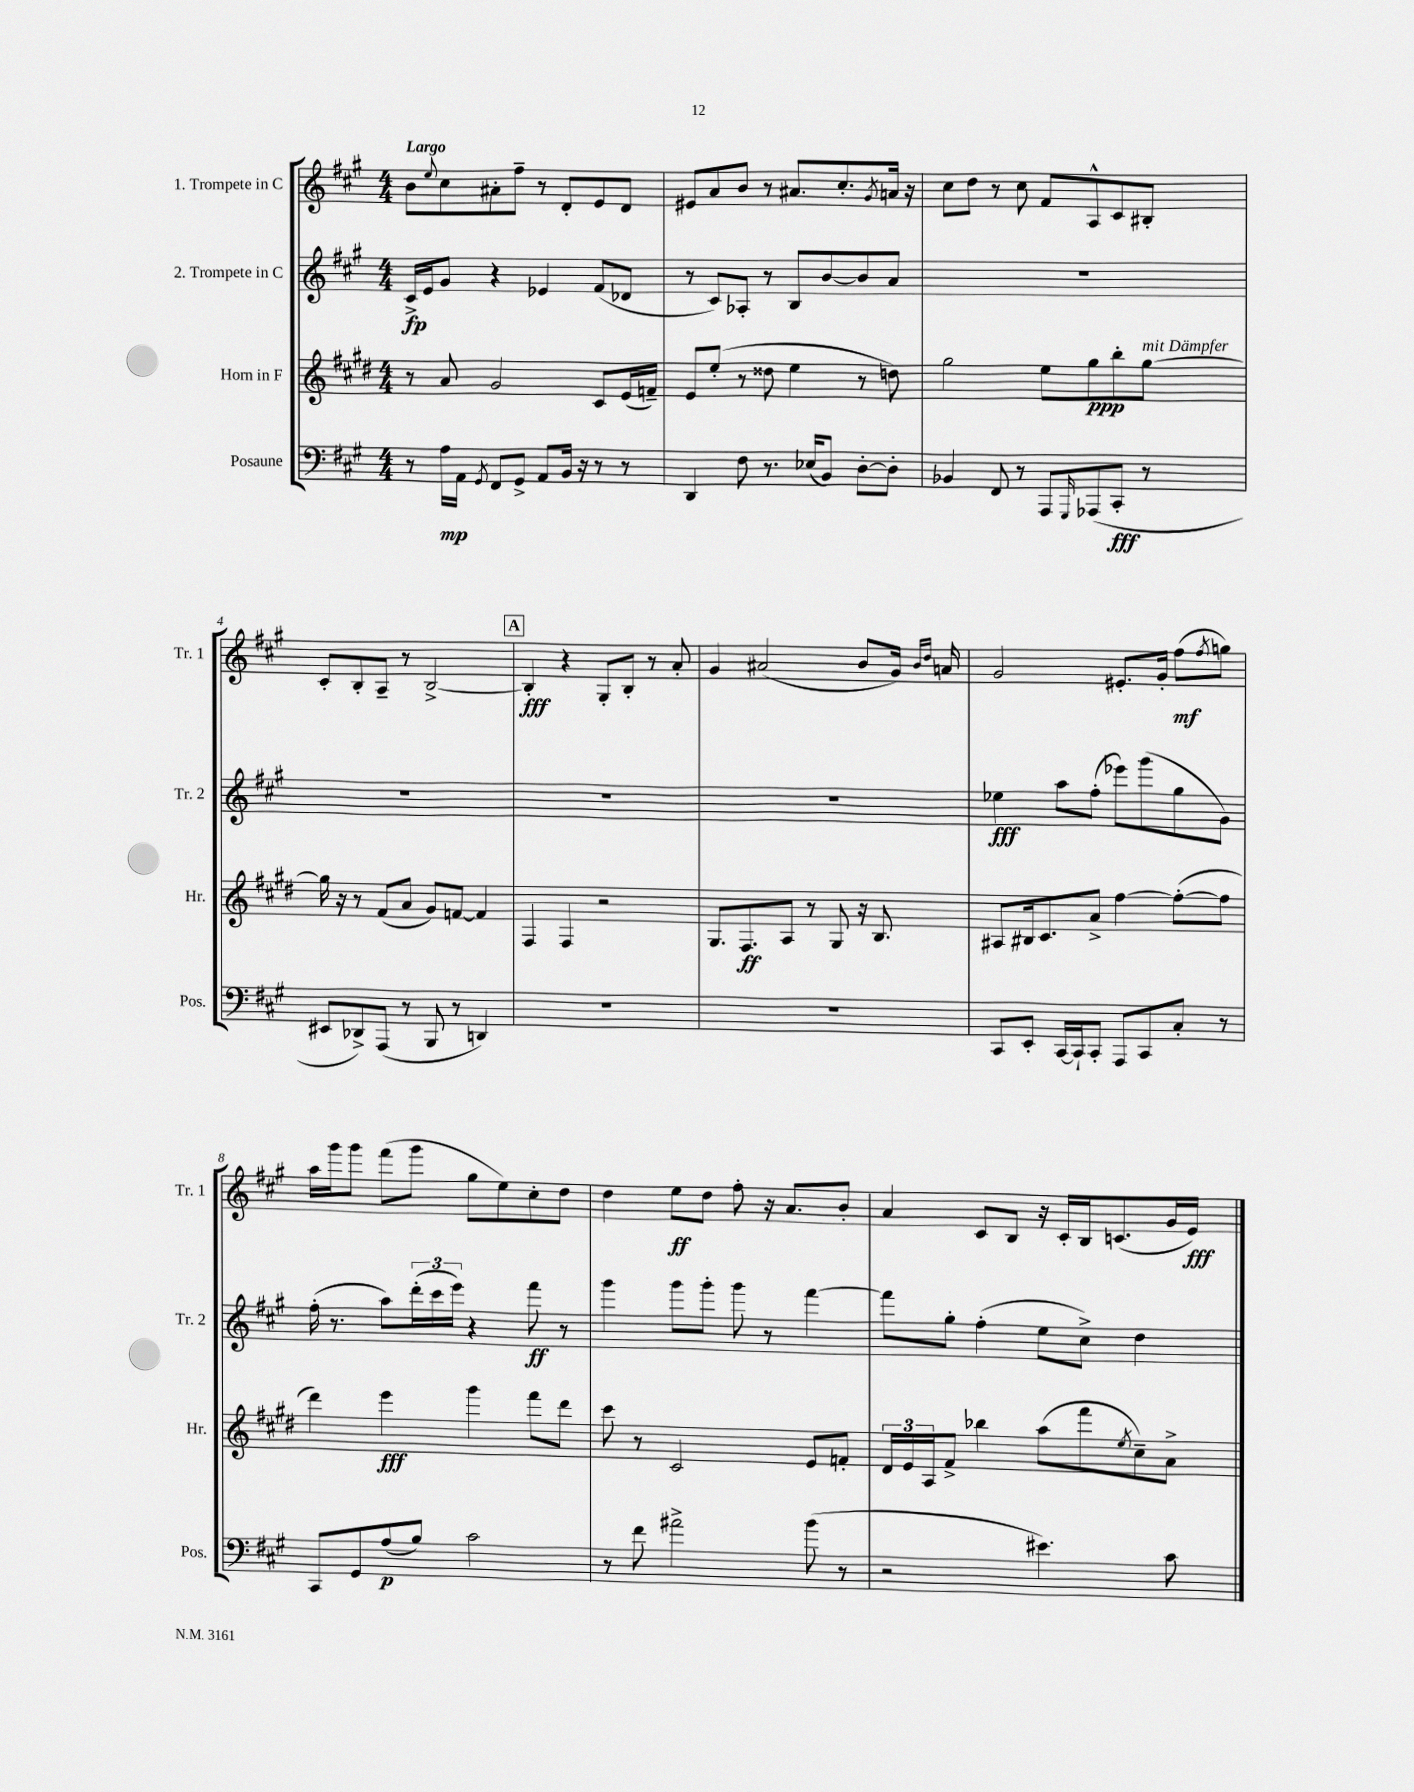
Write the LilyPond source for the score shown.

<<
\new StaffGroup <<
\new Staff = "s0" \with { instrumentName = "1. Trompete in C" shortInstrumentName = "Tr. 1" } {
    \clef treble \key a \major \numericTimeSignature \time 4/4 \tempo "Largo"
    b'8 \appoggiatura { e''8 } cis''8 ais'8-. fis''8-- r8 d'8-. e'8 d'8 |
    eis'8 a'8 b'8 r8 ais'8. cis''8.-. \acciaccatura { gis'8 } a'16 r16 |
    cis''8 d''8 r8 cis''8 fis'8 a8-^ cis'8 bis8-. |
    cis'8-. b8-. a8-- r8 b2~-> |
    \mark \markup { \box "A" } b4-.\fff r4 gis8-. b8-. r8 a'8-. |
    gis'4 ais'2( b'8 gis'16) \grace { b'16 d''16 } a'16 |
    gis'2 eis'8.-. gis'16-. fis''8\mf( \acciaccatura { fis''8 } g''8) |
    a''16 gis'''16 gis'''8 fis'''8( gis'''8 gis''8 e''8) cis''8-. d''8 |
    d''4 e''8\ff d''8 fis''8-. r16 a'8. b'8-. |
    a'4 cis'8 b8 r16 cis'16-. b16 c'8.( gis'16 e'16\fff) \bar "|." |
}
\new Staff = "s1" \with { instrumentName = "2. Trompete in C" shortInstrumentName = "Tr. 2" } {
    \clef treble \key a \major \numericTimeSignature \time 4/4
    cis'16->\fp e'16 gis'8 r4 ees'4 fis'8( des'8 |
    r8 cis'8) aes8-. r8 b8 b'8~ b'8 a'8 |
    R1 |
    R1 |
    \mark \markup { \box "A" } R1 |
    R1 |
    ees''4\fff a''8 fis''8-.( ees'''8) gis'''8( gis''8 gis'8) |
    fis''16-.( r8. a''8) \tuplet 3/2 { d'''16-.( cis'''16 e'''16) } r4 fis'''8\ff r8 |
    gis'''4 gis'''8 gis'''8-. gis'''8 r8 fis'''4~ |
    fis'''8 gis''8-. fis''4-.( e''8 cis''8->) d''4 \bar "|." |
}
\new Staff = "s2" \with { instrumentName = "Horn in F" shortInstrumentName = "Hr." } {
    \clef treble \key e \major \numericTimeSignature \time 4/4
    r8 a'8 gis'2 cis'8 e'16( f'16--) |
    e'8 e''8-.( r8 disis''8 e''4 r8 d''8) |
    gis''2 e''8 gis''8\ppp b''8-. gis''8~^\markup { \italic "mit Dämpfer" } |
    gis''16 r16 r8 fis'8( a'8 gis'8) f'8~ f'4 |
    \mark \markup { \box "A" } fis4 fis4 r2 |
    gis8. fis8.\ff a8 r8 gis8 r16 b8. |
    ais8 bis16 cis'8. a'8-> fis''4~ fis''8~-.( fis''8 |
    dis'''4) e'''4\fff gis'''4 fis'''8 dis'''8 |
    cis'''8 r8 cis'2 e'8 f'8-. |
    \tuplet 3/2 { dis'16 e'16 a16 } fis'8-> bes''4 a''8( fis'''8 \acciaccatura { e''8 } cis''8--) a'8-> \bar "|." |
}
\new Staff = "s3" \with { instrumentName = "Posaune" shortInstrumentName = "Pos." } {
    \clef bass \key a \major \numericTimeSignature \time 4/4
    r8 a16\mp a,16 \acciaccatura { gis,8 } fis,8 gis,8-> a,8 b,16 r16 r8 r8 |
    d,4 fis8 r8. ees16( b,8) d8~-. d8-. |
    bes,4 fis,8 r8 a,,8 \grace { gis,,16 } aes,,8( cis,8-.\fff r8 |
    eis,8 des,8->) a,,8( r8 b,,8 r8 d,4) |
    \mark \markup { \box "A" } R1 |
    R1 |
    cis,8 e,8-. cis,16~ cis,16-! cis,8-. a,,8 cis,8 cis8-. r8 |
    cis,8 gis,8 a8\p( b8) cis'2 |
    r8 fis'8 ais'2-> b'8( r8 |
    r2 eis'4.) cis'8 \bar "|." |
}
>>
>>
